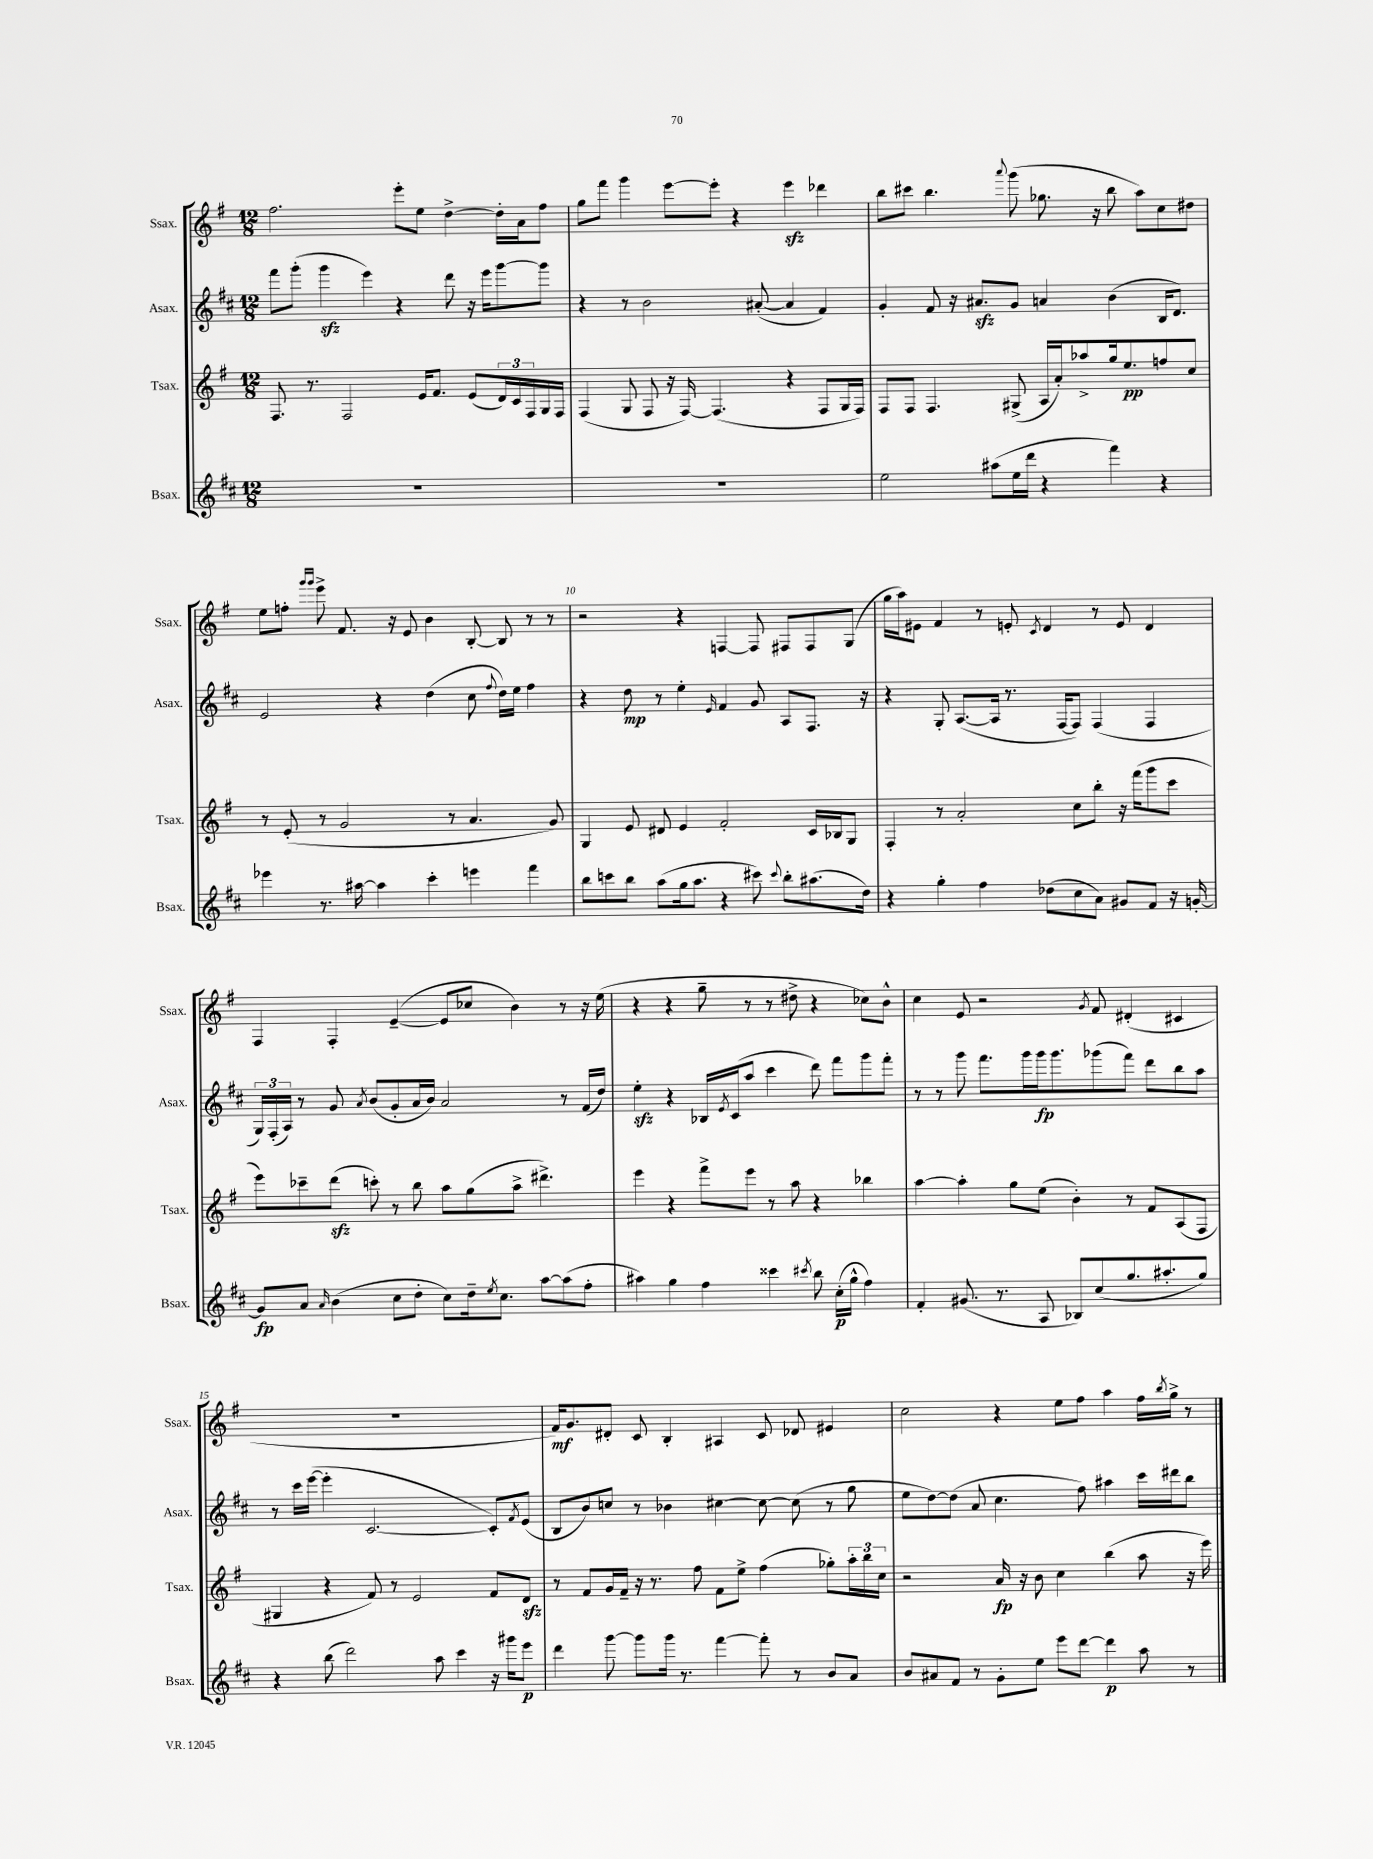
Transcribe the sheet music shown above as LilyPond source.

<<
\new StaffGroup <<
\new Staff = "s0" \with { instrumentName = "Ssax." shortInstrumentName = "Ssax." } {
    \clef treble \key g \major \numericTimeSignature \time 12/8
    fis''2. e'''8-. e''8 d''4~-> d''16-. a'16 fis''8 |
    g''8 fis'''8 g'''4 e'''8~ e'''8-. r4 e'''4\sfz des'''4 |
    b''8 cis'''8 b''4. \appoggiatura { a'''8 } g'''8( ges''8. r16 b''8 a''8) c''8 dis''8 |
    e''8 f''8-. \grace { g'''16 g'''16 } e'''8-> fis'8. r16 e'8 b'4 b8~-. b8 r8 r8 |
    r2 r4 f4~ f8 fis8 fis8 g8( |
    g''16 a''16) eis'8 fis'4 r8 e'8-. \acciaccatura { c'8 } d'4 r8 e'8 d'4 |
    fis4 fis4-. e'4~--( e'8 ces''8 b'4) r8 r16 e''16( |
    r4 r4 g''8-- r8 r8 dis''8-> r4 ces''8) b'8-^ |
    c''4 e'8 r2 \acciaccatura { g'8 } fis'8 dis'4-.( cis'4 |
    R1. |
    fis'16\mf) g'8. dis'8-. c'8 b4-. ais4 c'8 des'8 eis'4 |
    c''2 r4 e''8 fis''8 a''4 fis''16 \acciaccatura { b''8 } g''16-> r8 \bar "|." |
}
\new Staff = "s1" \with { instrumentName = "Asax." shortInstrumentName = "Asax." } {
    \clef treble \key d \major \numericTimeSignature \time 12/8
    fis'''8 g'''8-.( g'''4\sfz e'''4) r4 d'''8 r16 e'''16 g'''8~ g'''8 |
    r4 r8 b'2 ais'8~-.( ais'4 fis'4) |
    g'4-. fis'8 r16 ais'8.\sfz g'8 a'4 b'4( b16 d'8.) |
    e'2 r4 d''4( cis''8 \appoggiatura { fis''8 } d''16) e''16 fis''4 |
    r4 d''8\mp r8 e''4-. \grace { e'16 } fis'4 g'8 a8 fis8. r16 |
    r4 g8-. a8.~( a16 r8. fis16~ fis8) fis4( fis4 |
    \tuplet 3/2 { g16) fis16-.( a16) } r8 g'8 \acciaccatura { a'8 } b'8( g'8-. a'16 b'16) a'2 r8 fis'16( d''16) |
    e''4-.\sfz r4 bes16 \acciaccatura { e'8 } cis'16( a''8 cis'''4 d'''8) fis'''8 g'''8 fis'''8-. |
    r8 r8 g'''8 fis'''8. g'''16 g'''16\fp g'''8. ges'''8( fis'''8) d'''8 b''8 a''8 |
    r8 cis'''16 e'''16~( e'''4-. cis'2.~ cis'8-.) \acciaccatura { fis'8 } e'8( |
    b8 b'8) c''8 r8 bes'4 cis''4~ cis''8~ cis''8( r8 g''8 |
    e''8 d''8~) d''8( a'8 cis''4. fis''8) ais''4 cis'''16 dis'''16 b''8 \bar "|." |
}
\new Staff = "s2" \with { instrumentName = "Tsax." shortInstrumentName = "Tsax." } {
    \clef treble \key g \major \numericTimeSignature \time 12/8
    fis8. r8. fis2 e'16 fis'8. e'8( \tuplet 3/2 { d'16) c'16 fis16 } g16 fis16 |
    fis4( g8 fis8 r16 fis16~) fis4.( r4 fis8 g16 fis16) |
    fis8 fis8 fis4. gis8->( a16 a'16-.) aes''8-> g''16 e''8.\pp f''8 c''8 |
    r8 e'8-.( r8 g'2 r8 a'4. g'8) |
    g4 e'8 dis'8 e'4 fis'2-. c'16 bes16 g8 |
    fis4-. r8 a'2-. c''8 b''8-. r16 fis'''16( g'''8 c'''8 |
    e'''8) ces'''8-- d'''8\sfz( c'''8-.) r8 b''8 a''8 g''8( a''8-> dis'''4.->) |
    e'''4 r4 fis'''8-> e'''8 r8 a''8 r4 bes''4 |
    a''4~ a''4-. g''8 e''8( b'4-.) r8 fis'8 a8( fis8 |
    gis4 r4 fis'8) r8 e'2 fis'8 d'8\sfz |
    r8 fis'8 g'16 fis'16-- r16 r8. fis''8 fis'8 e''8-> fis''4( ges''8-.) \tuplet 3/2 { a''16-. b''16 c''16 } |
    r2 a'16\fp r16 b'8 c''4 b''4( a''8 r16 e'''16) \bar "|." |
}
\new Staff = "s3" \with { instrumentName = "Bsax." shortInstrumentName = "Bsax." } {
    \clef treble \key d \major \numericTimeSignature \time 12/8
    R1. |
    R1. |
    e''2 ais''8( e''16 d'''16 r4 fis'''4) r4 |
    ees'''4 r8. ais''16~ ais''4 cis'''4-. e'''4 fis'''4 |
    b''8 c'''8 b''8 a''8( g''16 a''8. r4 cis'''8) \appoggiatura { cis'''8 } b''8-. ais''8.( d''16) |
    r4 g''4-. fis''4 des''8( cis''8 a'8) gis'8 fis'8 r16 g'16~-. |
    g'8\fp a'8 \grace { a'16 } b'4( cis''8 d''8-. cis''8) d''16-- \acciaccatura { e''8 } cis''8. a''8~ a''8( fis''8-. |
    ais''4) g''4 fis''4 cisis'''4 \acciaccatura { cis'''8 } b''8 cis''16-.\p( g''16-^ fis''4) |
    fis'4-. gis'8.( r8. a8 bes8) cis''8( g''8. ais''8.-. g''8) |
    r4 b''8( d'''2) a''8 cis'''4 r16 gis'''16 e'''8\p |
    d'''4 g'''8~ g'''8 g'''16 r8. fis'''4~ fis'''8-. r8 b'8 a'8 |
    b'8 ais'8 fis'8 r8 g'8-. e''8 e'''8 d'''8~ d'''4\p a''8 r8 \bar "|." |
}
>>
>>
\layout { \context { \Score currentBarNumber = #6 \override BarNumber.break-visibility = ##(#f #t #t) barNumberVisibility = #(every-nth-bar-number-visible 5) } }
